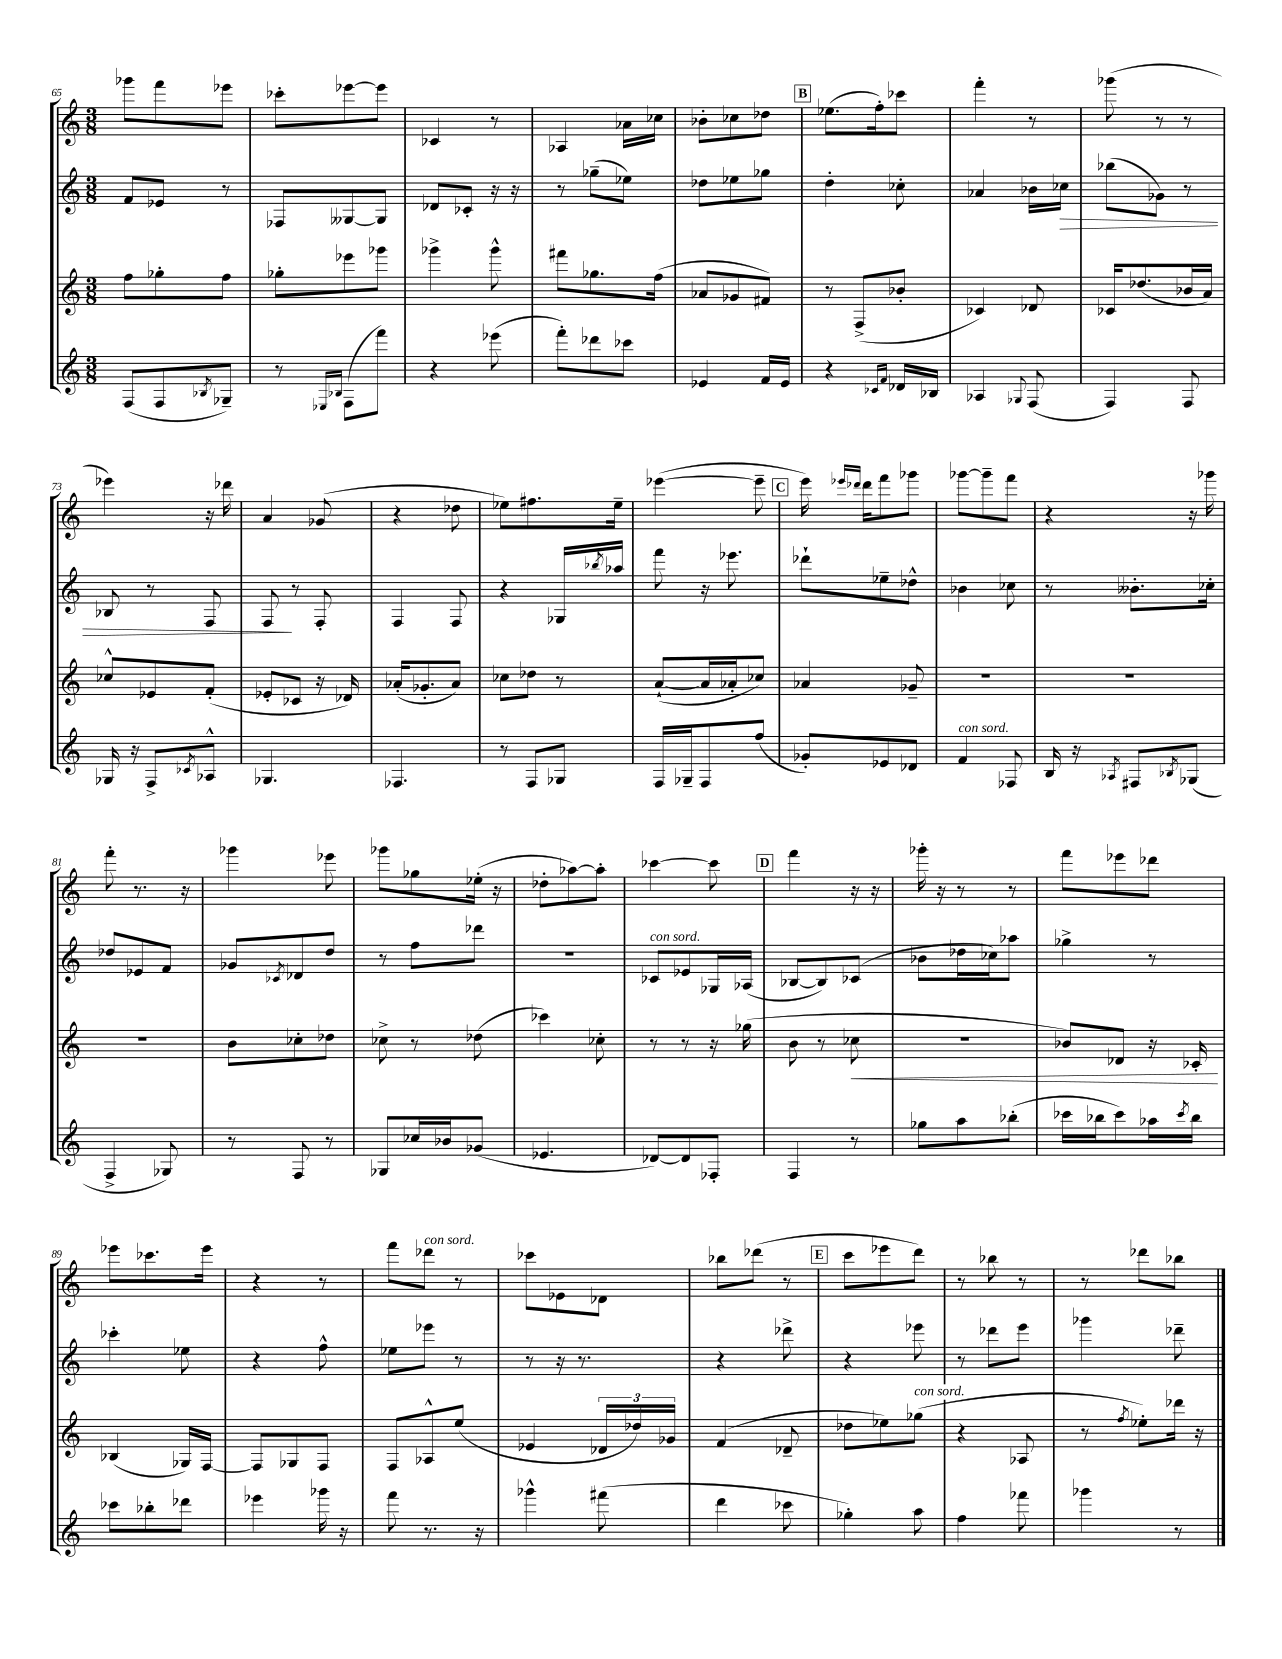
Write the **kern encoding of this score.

**kern	**kern	**kern	**kern
*staff4	*staff3	*staff2	*staff1
*clefG2	*clefG2	*clefG2	*clefG2
*k[]	*k[]	*k[]	*k[]
*M3/8	*M3/8	*M3/8	*M3/8
(8F	8ff	8f	8ggg-
8F	8gg-'	8e-	8fff
8qB-	.	.	.
8G-~)	8ff	8r	8eee-
=	=	=	=
8r	8gg-'	8F-	8ccc-'
16qqE-	.	.	.
16qqB-	.	.	.
(8F	8eee-	[8G--	[8eee-
8fff)	8ggg-	8G--]	8eee-]
=	=	=	=
4r	4ggg-^	8d-	4c-
.	.	8c-'	.
(8eee-	8ggg-^^	16r	8r
.	.	16r	.
=	=	=	=
8fff')	8fff#	8r	4A-
8ddd-	8.gg-	(8gg-~	.
8ccc-	.	8ee-)	16a-
.	(16ff	.	16cc-
=	=	=	=
4e-	8a-	8dd-	8b-'
.	8g-	8ee-	8cc-
16f	8f#)	8gg-	8dd-
16e-	.	.	.
=	=	=	=
4r	8r	4dd'	(8.ee-
.	(8F^	.	.
.	.	.	16ff')
16qqc-	.	.	.
16qqf	.	.	.
16d-	8b-'	8cc-'	8ccc-
16B-	.	.	.
=	=	=	=
4A-	4c-)	4a-	4fff'
8qqG-	.	.	.
(8F	8d-	16b-	8r
.	.	16cc-	.
=	=	=	=
4F)	16c-	(8bb-	(8ggg-
.	(8.dd-	.	.
.	.	8g-)	8r
8F	16b-	8r	8r
.	16a)	.	.
=	=	=	=
16G-	8cc-^^	8B-	4eee-)
16r	.	.	.
8F^	8e-	8r	.
8qc-	.	.	.
8A-^^	(8f'	8F	16r
.	.	.	16ddd-
=	=	=	=
4.G-	8e-'	8F	4a
.	8c-	8r	.
.	16r	8F'	(8g-
.	16d-)	.	.
=	=	=	=
4.F-	(16a-'	4F	4r
.	8.g-'	.	.
.	8a-)	8F	8dd-
=	=	=	=
8r	8cc-	4r	8ee-)
8F	8dd-	.	8.ff#
8G-	8r	16G-	.
.	.	8qbb-	.
.	.	16aa-	16ee-~
=	=	=	=
16F	([8a`	8fff	([4eee-
16G-~	.	.	.
8F	16a]	16r	.
.	16a-'	8.eee-	.
(8ff	8cc-)	.	8eee-~]
=	=	=	=
8g-')	4a-	8ddd-`	16eee)
.	.	.	16qqeee-
.	.	.	16qqddd-
.	.	.	16ddd-
8e-	.	8ee-~	8fff
8d-	8g-~	8dd-^^	8ggg-
=	=	=	=
4f	4.r	4b-	[8ggg-
.	.	.	8ggg-~]
8F-	.	8cc-	8fff
=	=	=	=
16B	4.r	8r	4r
16r	.	.	.
8qA-	.	.	.
8F#	.	8.b--'	.
8qB-	.	.	.
(8G-	.	.	16r
.	.	16cc-'	16ggg-
=	=	=	=
4F^	4.r	8dd-	8fff'
.	.	8e-	8.r
8G-)	.	8f	.
.	.	.	16r
=	=	=	=
8r	8b	8g-	4ggg-
.	.	8qc-	.
8F	8cc-'	8d-	.
8r	8dd-	8dd	8eee-
=	=	=	=
8G-	8cc-^	8r	8ggg-
16cc-	8r	8ff	8gg-
16b-	.	.	.
(8g-	(8dd-	8ddd-	(16ee-'
.	.	.	16r
=	=	=	=
4.e-	4ccc-)	4.r	8dd-'
.	.	.	[8aa-)
.	8cc-'	.	8aa-']
=	=	=	=
[8d-)	8r	8c-	[4ccc-
8d-]	8r	8e-	.
8F-'	16r	16G-	8ccc-]
.	(16gg-	(16A-	.
=	=	=	=
4F	8b	[8B-	4fff
.	8r	8B-])	.
8r	8cc-	(8c-	16r
.	.	.	16r
=	=	=	=
8gg-	4.r	8b-	16ggg-'
.	.	.	16r
8aa	.	16dd-	8r
.	.	16cc-)	.
(8bb-'	.	8aa-	8r
=	=	=	=
16ccc-	8b-)	4gg-^	8fff
16bb-	.	.	.
8ccc-)	8d-	.	8eee-
16aa-	16r	8r	8ddd-
8qccc-	.	.	.
16bb-	16c-'	.	.
=	=	=	=
8ccc-	(4B-	4ccc-'	8eee-
8bb-'	.	.	8.ccc-
8ddd-	16G-)	8ee-	.
.	[16F	.	16eee-
=	=	=	=
4eee-	8F]	4r	4r
.	8G-	.	.
16ggg-	8F	8ff^^	8r
16r	.	.	.
=	=	=	=
8fff	8F	8ee-	8fff
8.r	8A-^^	8eee-	8ddd-
.	(8ee	8r	8r
16r	.	.	.
=	=	=	=
4ggg-^^	4e-	8r	8ccc-
.	.	16r	8e-
.	.	8.r	.
(8fff#	24d-	.	8d-
.	24dd-)	.	.
.	24g-	.	.
=	=	=	=
4ddd	(4f	4r	8bb-
.	.	.	(8ddd-
8ccc-	8d-~	8ddd-^	8r
=	=	=	=
4gg-')	8dd-	4r	8ccc
.	8ee-)	.	8eee-
8aa	(8gg-	8eee-	8ddd)
=	=	=	=
4ff	4r	8r	8r
.	.	8ddd-	8bb-
8fff-	8A-	8eee	8r
=	=	=	=
4ggg-	8r	4ggg-	8r
.	8qff	.	.
.	8ee-')	.	8ddd-
8r	16ddd-	8ddd-~	8bb-
.	16r	.	.
==	==	==	==
*-	*-	*-	*-
